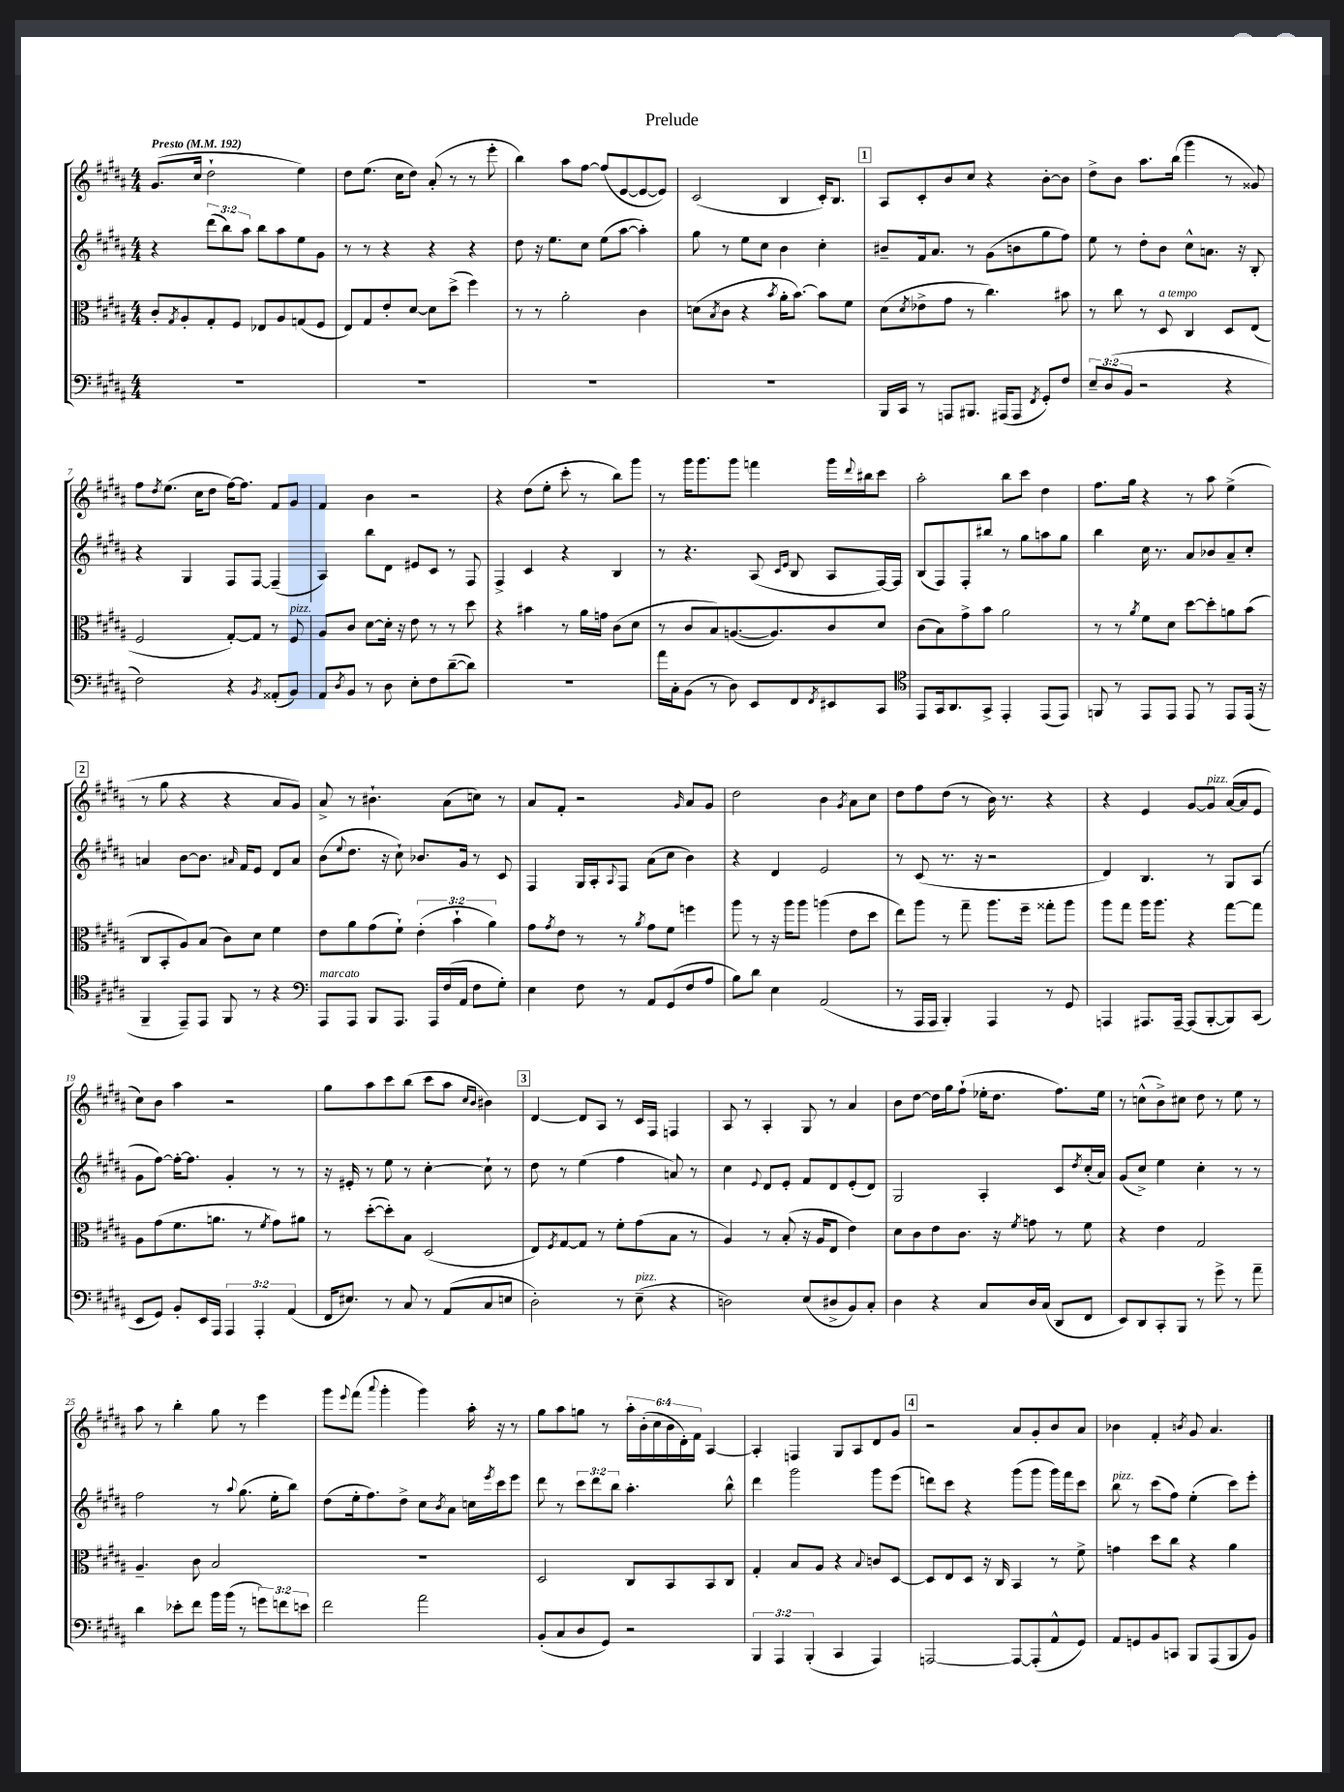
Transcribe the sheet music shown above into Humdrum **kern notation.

**kern	**kern	**kern	**kern
*staff4	*staff3	*staff2	*staff1
*clefF4	*clefC3	*clefG2	*clefG2
*k[f#c#g#d#a#]	*k[f#c#g#d#a#]	*k[f#c#g#d#a#]	*k[f#c#g#d#a#]
*M4/4	*M4/4	*M4/4	*M4/4
*MM192	*MM192	*MM192	*MM192
1r	8c#'	4r	(8.g#
.	8qG#	.	.
.	8A#'	.	.
.	.	.	16cc#
.	8G#'	(12ddd#	2dd#`
.	.	12bb)	.
.	8F#	.	.
.	.	12aa#	.
.	8E-	8bb	.
.	8A#	8aa#	.
.	(8G	8ee	4ee)
.	8F#	8g#	.
=	=	=	=
1r	8E)	8r	8dd#
.	8G#	8r	(8.ee
.	8e'	4r	.
.	.	.	16cc#
.	[8d#	.	8dd#)
.	8d#]	4r	(8a#'
.	(8dd#^	.	8r
.	4ff#)	4r	8r
.	.	.	8eee'
=	=	=	=
1r	8r	8dd#	4bb)
.	8r	16r	.
.	.	8.ee	.
.	2a#'	.	8aa#
.	.	8cc#	[8ff#
.	.	(8ee	(8ff#]
.	.	[8aa#	[8e
.	4c#	4aa#'])	8e_
.	.	.	8e])
=	=	=	=
1r	(8d	8gg#	(2c#
.	8qB	.	.
.	8c#	8r	.
.	4r	8ee	.
.	.	8cc#	.
.	8qb	.	.
.	16a#'	4b	4B
.	[8.b)	.	.
.	8b]	4cc#'	16c#')
.	.	.	8.B
.	8f#	.	.
=	=	=	=
16BBB	(8d#	8b#~	8A#
16CC#	.	.	.
.	8qd#	.	.
8r	8e-^	16f#	8c#'
.	.	8.a#	.
8AAA	8g#	.	8b
8.BBB#	8r	8r	8cc#
.	4.cc#)	(8g#	4r
(16AAA#	.	.	.
8AAA#	.	8b	.
8qFF#	.	.	.
8GG#')	.	8gg#	[8b'
8F#	8b#	8ff#)	8b]
=	=	=	=
12E~	8r	8ee	8dd#^
(12D#	.	.	.
.	8cc#	8r	8b
12BB	.	.	.
2r	8r	8dd#'	8.aa#
.	8D#	8b	.
.	.	.	(16bb
.	4C#	8cc#^^	4ggg#
.	.	8.a	.
4r	8D#	.	8r
.	.	16r	.
.	(8E	8B'	8g##)
=	=	=	=
2F#)	2F#	4r	8ff#
.	.	.	8qdd#
.	.	.	(8.ee
.	.	4G#	.
.	.	.	16cc#
.	.	.	8dd#
4r	[8G#')	8F#	[16ff#)
.	.	.	8.ff#]
.	8G#]	[8F#	.
8qBB	.	.	.
(8AA##'	8r	(4F#~]	8f#
8BB)	8F#	.	8g#
=	=	=	=
8AA#	8A#	4A#)	4f#
8qD#	.	.	.
8BB	8c#	.	.
8r	[8d#	8bb	4b
8D#	16d#']	8d#	.
.	16r	.	.
8E'	8e	8e#	2r
8F#	8r	8c#	.
([8d#~	8r	8r	.
8d#])	8dd#	8F#	.
=	=	=	=
1r	4r	4F#^	4r
.	4b#	4c#	(8dd#
.	.	.	8ee'
.	8r	4r	8ccc#'
.	16a#	.	8r
.	16g	.	.
.	(8c#	4B	8bb)
.	8d#	.	8ggg#
=	=	=	=
16a#	8r	8r	8r
16C#'	.	.	.
(8BB	8c#	4.r	16ggg#
.	.	.	8.ggg#
8r	8B)	.	.
8D#)	([8.A	.	8ggg#
8EE	.	(8A#	4fff
.	8.A])	.	.
.	.	16qqc#	.
.	.	16qqe	.
8FF#	.	8B	.
8qFF#	.	.	.
8EE#	8c#	8A#	16ggg#
.	.	.	8qqddd#
.	.	.	16bb#
8CC#	8d#	[16F#)	8ccc#
.	.	16F#]	.
=	=	=	=
*clefC4	*	*	*
8EE	(8c#	(8B	2aa#'
16GG#	8B)	8F#)	.
8.AA#	.	.	.
.	8g#^	8F#'	.
8GG#^	8b	8bb#	.
4EE'	2a#	8r	8bb
.	.	8gg#	8ccc#
(8EE	.	8aa	4dd#
8EE)	.	8gg#	.
=	=	=	=
8FF	8r	4bb	8.ff#
8r	8r	.	.
.	.	.	16gg#
.	8qa#	.	.
8EE	8f#	16cc#	4r
.	.	8.r	.
8EE	8d#	.	.
8EE	[8dd#	8a#	8r
8r	8dd#']	8b-	8aa#
8EE	8a	8a#~	(4ee^
(16EE	(8b	8cc#'	.
16r	.	.	.
=	=	=	=
4FF#~	8C#	4a	8r
.	8BB'	.	8gg#
8EE~)	8A#)	[8b	4r
8EE	(8B	8.b]	.
8FF#	8c#)	.	4r
.	.	16qqa#	.
.	.	16f#	.
8r	8d#	8e	.
4r	4f#	8d#	8a#
.	.	8a#	8g#)
=	=	=	=
*clefF4	*	*	*
8AAA#	8e	(8b	8a#^
.	.	8qqee	.
8AAA#	8a#	8.dd#	8r
8BBB	(8g#	.	4.b#`
.	.	16r	.
8.AAA#	8f#`)	8cc#`)	.
.	(6e'	8.b-	.
16AAA#	.	.	.
(16F#	.	.	(8a#
.	6b`	.	.
16AA#	.	16g#	.
8F#	.	8r	8cc)
.	6a#)	.	.
8G#')	.	8c#	8r
=	=	=	=
4E	8g#	4F#	8a#
.	8qg#	.	.
.	8e	.	8f#'
8F#	8r	16G#	2r
.	.	16A#'	.
.	.	8qqA#	.
8r	8r	8F#	.
.	8qa#	.	.
8AA#	8g#	(8a#	.
(8GG#	8f#	8cc#	.
.	.	.	16qqg#
8F#	4ff	4b)	8a#
8A#	.	.	8g#
=	=	=	=
8B)	8aa#	4r	2dd#
8d#	8r	.	.
4E	16r	4d#	.
.	16aa#	.	.
.	8aa#	.	.
(2AA#	(4aa	2e	4b
.	.	.	8qg#
.	8e	.	8a#
.	8dd#	.	8cc#
=	=	=	=
8r	8ee)	8r	8dd#
16AAA#	8aa#	(8c#	8ff#
16AAA#	.	.	.
4BBB')	8r	8.r	(8dd#
.	8gg#~	.	8r
.	.	16r	.
4AAA#	8.aa#	2r	16b)
.	.	.	8.r
.	16ff#~	.	.
8r	8gg##'	.	4r
8GG#	8aa#	.	.
=	=	=	=
4AAA	8aa#	4d#)	4r
.	8gg#	.	.
8.AAA#	16aa#	4.B	4e
.	8.aa#	.	.
[16AAA#~	.	.	.
(8AAA#]	4r	.	[8g#
[8BBB'	.	8r	8g#]
8BBB])	[8gg#	8G#	([16a#
.	.	.	16a#]
(8CC#	8gg#]	(8A#	8e
=	=	=	=
8EE	8A#	8g#	8cc#)
8GG#)	(8g#	[8ff#)	8b
8BB'	8.f#	16ff#'_	4aa#
.	.	8.ff#]	.
16EE	.	.	.
16AAA#	8.a	.	.
6AAA#	.	4g#'	2r
.	8r	.	.
6AAA#'	.	.	.
.	8qf#	.	.
.	8g#)	8r	.
(6AA#	.	.	.
.	8a#	8r	.
=	=	=	=
16FF#	8r	16r	8gg#
8.E#)	.	16e#'	.
.	([8dd#'	8r	8aa#
8r	8dd#'])	8ee	8ccc#
8C#	8B	8r	(8bb
8r	(2D#	[4cc#'	8ccc#
(8AA#	.	.	8aa#
.	.	.	16qqcc#
.	.	.	16qqb
8C#	.	8cc#`]	4b#)
8E	.	8r	.
=	=	=	=
2D#')	8E)	8dd#	[4d#
.	8qF#	.	.
.	[8G#	8r	.
.	8G#]	(4ee	8d#]
.	8r	.	8A#
8r	8f#'	4ff#	8r
(8E~	(8g#	.	16c#
.	.	.	16F#
4r	8B	8a)	4F
.	8r	8r	.
=	=	=	=
2D)	4A#)	4cc#	8A#
.	.	.	8r
.	.	8qqe	.
.	8r	8d#	4A#'
.	(8B'	8e'	.
(8E	16r	8f#	8G#
.	16A#	.	.
8D#^	8E	8d#	8r
8BB)	4e)	(8e'	4a#
8C#'	.	8d#)	.
=	=	=	=
4D#	8d#	2G#	8b
.	8c#	.	[8dd#
4r	8e	.	16dd#]
.	.	.	16gg#
.	8.c#	.	(8ff#`
8C#	.	4A#'	16ee-'
.	16r	.	8.dd#
.	8qf#	.	.
16D#	8g	.	.
(16C#	.	.	.
8DD#	8r	8c#	8.ff#)
.	.	8qdd#	.
8FF#	8f#	(16cc#'	.
.	.	16a#)	16ee-
=	=	=	=
8EE)	4r	(8g#	8r
8DD#	.	8cc#^)	(8cc^^
8CC#'	4e	4ee	8b^)
8BBB	.	.	8cc#
8r	2G#	4cc#'	8dd#
8g#^	.	.	8r
8r	.	8r	8ee
8a#~	.	8r	8r
=	=	=	=
4d#	4.A#~	2ff#	8aa#
.	.	.	8r
8e-'	.	.	4bb'
8f#	8c#	.	.
16b	2B	8r	8gg#
(16b	.	.	.
.	.	8qqaa#	.
8r	.	(8.gg#	8r
12g)	.	.	4eee
.	.	16ee'	.
12f	.	.	.
.	.	8bb)	.
12e	.	.	.
=	=	=	=
2f#	1r	(8dd#	8ggg#
.	.	.	8qqeee
.	.	16ee'	(8fff#
.	.	8.ff#)	.
.	.	.	8qqaaa#
.	.	.	4ggg#'
.	.	8dd#^	.
2a#	.	8cc#	4ggg#)
.	.	8qb	.
.	.	8a#	.
.	.	16cc	16aa#'
.	.	8qeee	.
.	.	16ccc#	16r
.	.	8eee	8r
=	=	=	=
(8BB'	2D#	8ddd#	8gg#
8C#	.	8r	8aa#
8D#	.	12ccc#	8gg
.	.	12ddd#	.
8GG#)	.	.	8r
.	.	12bb	.
2r	8C#	4.aa#'	24aa#'
.	.	.	(24b'
.	.	.	24cc#
.	8BB	.	24b
.	.	.	24d#')
.	.	.	24f#
.	8BB	.	[4A#
.	8C#	8bb^^	.
=	=	=	=
6BBB	4G#'	4ddd#	4A#']
6AAA#	.	.	.
.	8B	2ggg#	4F
(6BBB'	.	.	.
.	8A#	.	.
4CC#	4r	.	8G#
.	.	.	8A#
.	8qqB	.	.
4AAA#)	8c	8ggg#	8d#
.	[8D#	(8eee	8g#
=	=	=	=
[2AAA	8D#]	8ddd)	2r
.	8E	8ccc#	.
.	8D#	4r	.
.	16r	.	.
.	16C#	.	.
8AAA_	4BB	(8ggg#	8a#
(8AAA']	.	8ggg#	8g#'
8AA#^^	8r	16ggg#)	8b
.	.	16fff#	.
8GG#)	8f#^	8ccc#	8a#
=	=	=	=
8AA#	4g	8bb	4b-
8GG	.	8r	.
8BB	8dd#	(8ccc#	4f#'
8CC	8cc#	8ff#)	.
.	.	.	8qb
8BBB	4r	(4ee'	8g#
(8AAA#	.	.	4.a#
8BBB	4a#	8ccc#)	.
8BB)	.	8eee'	.
==	==	==	==
*-	*-	*-	*-
